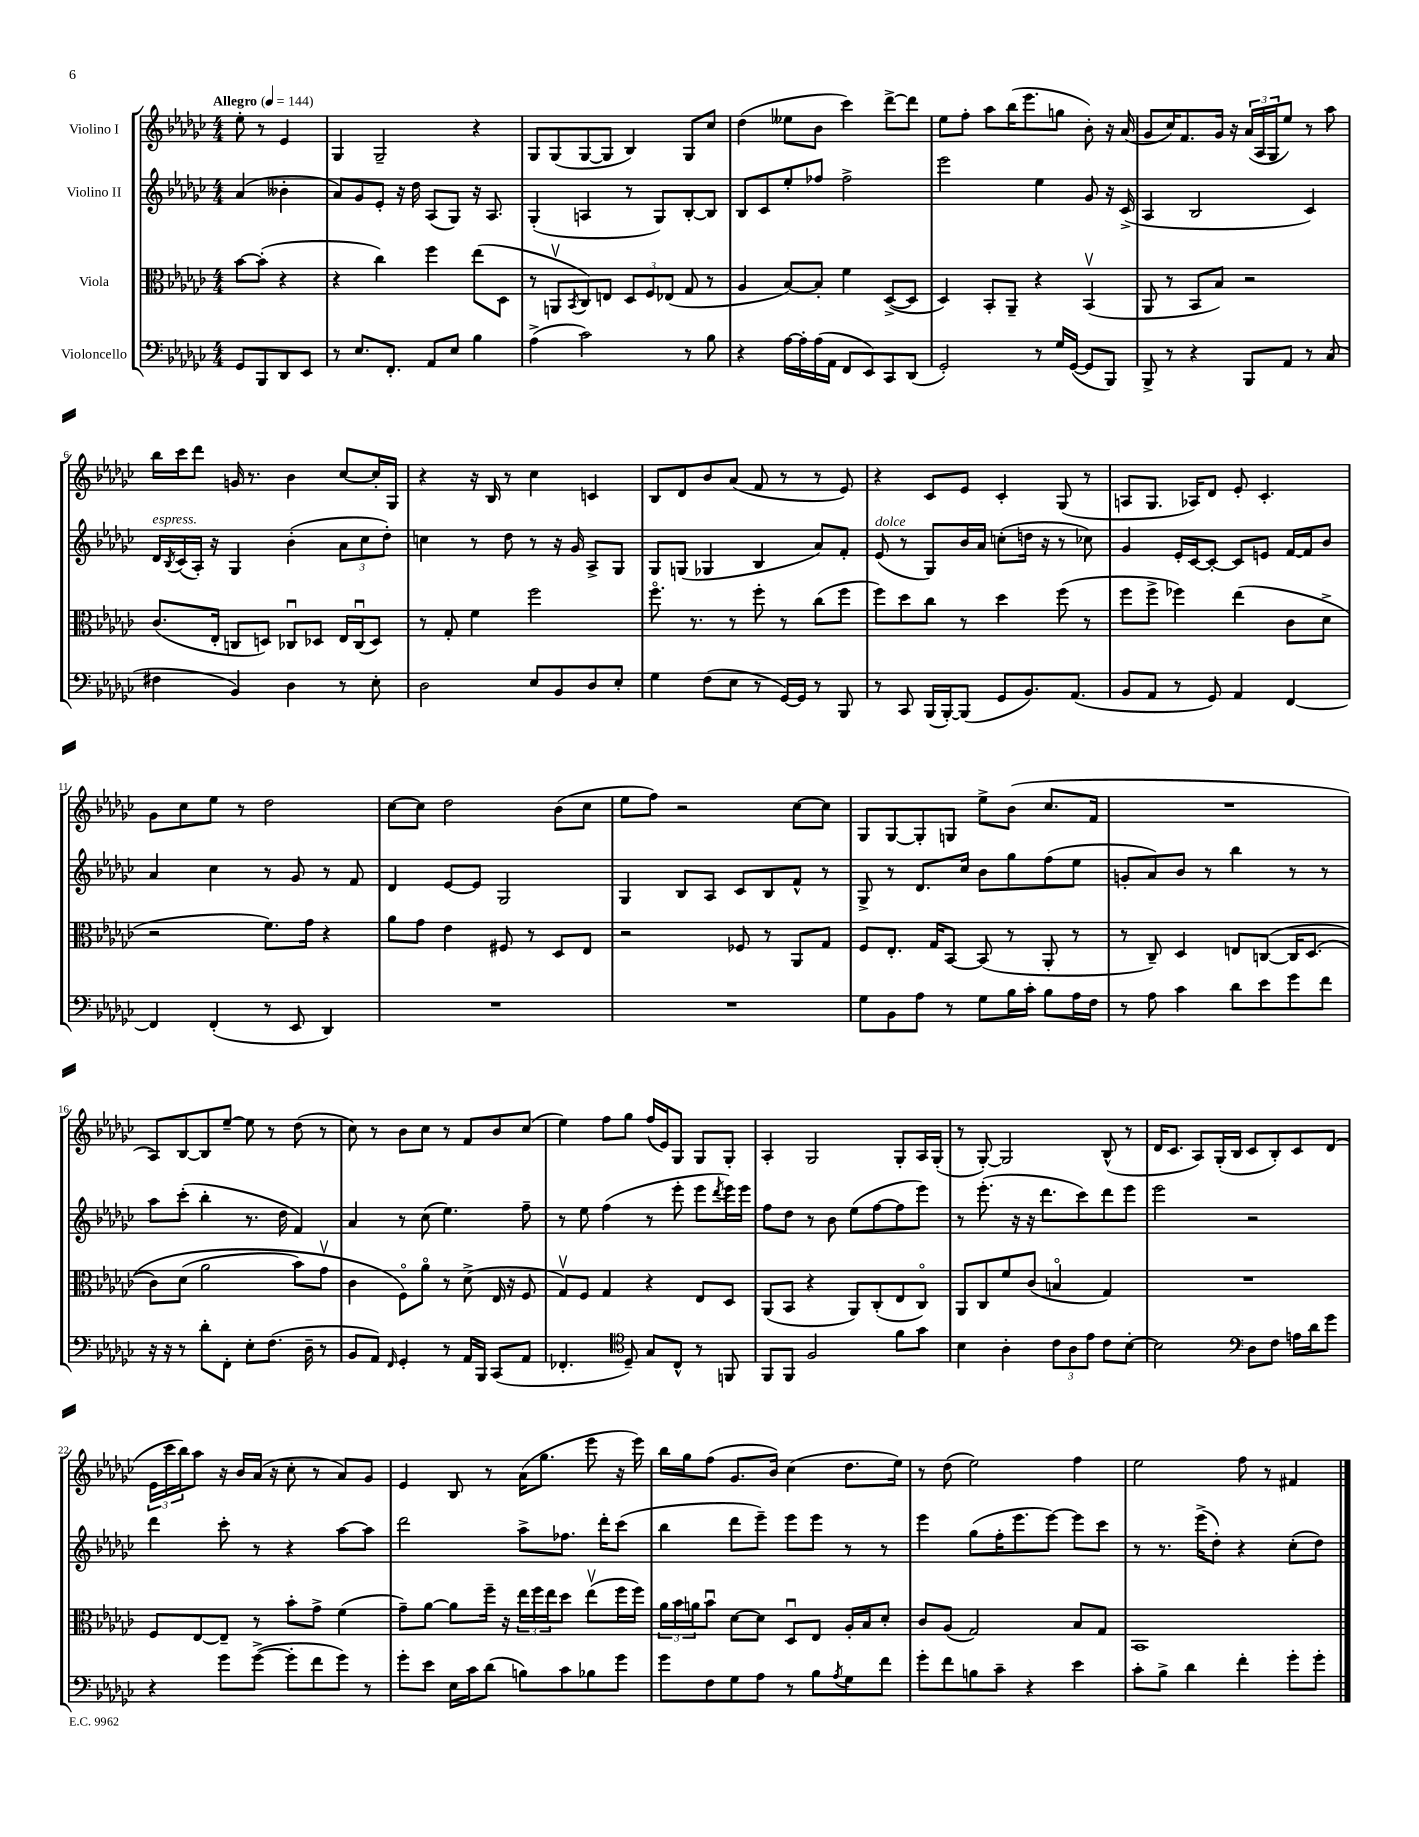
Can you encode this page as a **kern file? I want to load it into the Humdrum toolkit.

**kern	**kern	**kern	**kern
*staff4	*staff3	*staff2	*staff1
*clefF4	*clefC3	*clefG2	*clefG2
*k[b-e-a-d-g-c-]	*k[b-e-a-d-g-c-]	*k[b-e-a-d-g-c-]	*k[b-e-a-d-g-c-]
*M4/4	*M4/4	*M4/4	*M4/4
*MM144	*MM144	*MM144	*MM144
8GG-/L	[8b-\L	(4a-/	8ee-'\
8BBB-/	(8b-'\]J	.	8r
8DD-/	4r	4b--'\	4e-/
8EE-/J	.	.	.
=	=	=	=
8r	4r	8a-/L)	4G-/
8.E-/L	.	8g-/	.
.	4cc-\)	8e-'/J	2G-~/
8.FF'/J	.	.	.
.	.	16r	.
.	.	16dd-\	.
8AA-/L	4ff\	(8A-/L	.
8E-/J	.	8G-/J)	.
4B-\	(8ee-\L	16r	4r
.	.	8.A-/	.
.	8D-\J	.	.
=	=	=	=
(4A-^\	8r	(4G-'/	8G-/L
.	8AAv/L	.	(8G-/
.	8qBB-/	.	.
2c-\)	8C-/)	4A/	[8G-/
.	8E/J	.	8G-/]J
.	12D-/L	8r	4B-/)
.	12F/	.	.
.	.	8G-/L)	.
.	(12E-/J	.	.
8r	8G-/	[8B-'/	8G-/L
8B-\	8r	8B-/]J	8cc-/J
=	=	=	=
4r	4A-/	8B-/L	(4dd-\
.	.	8c-/	.
[16A-\LL	[8B-/L)	8ee-'/	8ee--\L
16A-'\]	.	.	.
(16A-\	8B-'/]J	8ff-/J	8b-\J
16AA-\JJ	.	.	.
8FF/L	4f\	2ff-^\	4ccc-\)
8EE-/)	.	.	.
8CC-/	([8D-^/L	.	[8ddd-^\L
(8DD-/J	8D-/]J	.	8ddd-\]J
=	=	=	=
2GG-'/)	4D-/)	2eee-\	8ee-\L
.	.	.	8ff'\J
.	8BB-'/L	.	8aa-\L
.	8AA-~/J	.	(16bb-\K
.	.	.	8.eee-\
8r	4r	4ee-\	.
16G-/LL	.	.	8gg\J
([16GG-/JJ	.	.	.
8GG-/]L	(4BB-v/	8g-/	8b-'\)
8BBB-/J)	.	16r	16r
.	.	(16c-^/	(16a-/
=	=	=	=
8BBB-^/	8AA-/	4A-/	8g-/L
8r	8r	.	16cc-/K)
.	.	.	8.f/
4r	8BB-/L	2B-/	.
.	8B-/J)	.	16g-/Jk
.	.	.	16r
8BBB-/L	2r	.	(24a-/LL
.	.	.	24A-/
.	.	.	24G-/J
8AA-/J	.	.	8ee-/J)
8r	.	4c-/)	8r
(8C-/	.	.	8aa-\
=	=	=	=
4F#\	(8.c-/L	16d-/LL	16bb-\LL
.	.	8qB-/	.
.	.	(16c-/	16ccc-\J
.	.	16A-'/JJ)	8ddd-\J
.	16E-'/Jk	16r	.
4BB-/)	8C/L	4G-/	16g/
.	.	.	8.r
.	8D/J)	.	.
4D-\	8C-u/L	(4b-'\	4b-\
.	8D-/J	.	.
8r	16E-/LL	12a-\L	[8cc-/L
.	(16C-u/J	.	.
.	.	12cc-\	.
8E-'\	8D-/J)	.	16cc-'/]L
.	.	12dd-'\J)	.
.	.	.	16G-/JJ
=	=	=	=
2D-\	8r	4cc\	4r
.	8G-'/	.	.
.	4f\	8r	16r
.	.	.	16B-/
.	.	8dd-\	8r
8E-/L	2ff\	8r	4cc-\
8BB-/	.	16r	.
.	.	16g-/	.
8D-/	.	8A-^/L	4c/
8E-'/J	.	8G-/J	.
=	=	=	=
4G-\	8.ffo\	8G-/L	8B-/L
.	.	(8G/J	8d-/
.	8.r	.	.
(8F\L	.	4G-/	8b-/
8E-\J	8r	.	(8a-/J
8r	8ff'\	4B-/	8f/
[16GG-/LL)	8r	.	8r
16GG-/]JJ	.	.	.
8r	(8cc-\L	8a-/L)	8r
8BBB-/	8ff\J	8f'/J	8e-/)
=	=	=	=
8r	8ff\L)	(8e-/	4r
8CC-/	8dd-\	8r	.
(16BBB-/LL	8cc-\J	8G-/L)	8c-/L
[16BBB-'/J)	.	.	.
(8BBB-/]J	8r	16b-/L	8e-/J
.	.	16a-/JJ	.
8GG-/L	4dd-\	(8cc'\L	4c-'/
8.BB-/)	.	16dd\Jk	.
.	.	16r	.
.	(8ff\	8r	(8G-/
(8.AA-/J	.	.	.
.	8r	8cc-\)	8r
=	=	=	=
8BB-/L	8ff\L	4g-/	8A/L
8AA-/J	8ff^\J	.	8.G-/J
8r	4ff-\)	16e-'/LL	.
.	.	[16c-/J	16A-/LK)
8GG-/)	.	8c-'/_J	8d-/J
4AA-/	(4ee-\	8c-/]L	8e-'/
.	.	8e/J	4.c-'/
[4FF/	8c-\L	[16f/LL	.
.	.	16f/]J	.
.	8d-^\J	8b-/J	.
=	=	=	=
4FF/]	2r	4a-/	8g-\L
.	.	.	8cc-\
(4FF'/	.	4cc-\	8ee-\J
.	.	.	8r
8r	8.f\L)	8r	2dd-\
8EE-/	.	8g-/	.
.	16g-\Jk	.	.
4DD-/)	4r	8r	.
.	.	8f/	.
=	=	=	=
1r	8a-\L	4d-/	[8cc-\L
.	8g-\J	.	8cc-\]J
.	4e-\	[8e-/L	2dd-\
.	.	8e-/]J	.
.	8F#/	2G-/	.
.	8r	.	.
.	8D-/L	.	(8b-\L
.	8E-/J	.	8cc-\J
=	=	=	=
1r	2r	4G-/	8ee-\L
.	.	.	8ff\J)
.	.	8B-/L	2r
.	.	8A-/J	.
.	8F-/	8c-/L	.
.	8r	8B-/	.
.	8AA-/L	8f^^/J	[8cc-\L
.	8G-/J	8r	8cc-\]J
=	=	=	=
8G-\L	8F/L	8G-^/	8G-/L
8BB-\	8.E-'/J	8r	[8G-/
8A-\J	.	8.d-/L	8G-'/]
.	16G-/LK	.	.
8r	[8BB-/J	.	8G/J
.	.	16cc-/Jk	.
8G-\L	(8BB-/]	8b-\L	8ee-^\L
16B-\L	8r	8gg-\	(8b-\J
16c-'\JJ	.	.	.
8B-\L	8AA-'/	(8ff\	8.cc-/L
16A-\L	8r	8ee-\J	.
16F\JJ	.	.	16f/Jk
=	=	=	=
8r	8r	8g'/L	1r
8A-\	8C-~/)	8a-/)	.
4c-\	4D-/	8b-/J	.
.	.	8r	.
8d-\L	8E/L	4bb-\	.
8e-\	([8C/J	.	.
8g-\	16C/]LK	8r	.
.	&(8.D-/J	.	.
8f\J	.	8r	.
=	=	=	=
16r	8c-\L)	8aa-\L	8A-/L)
16r	.	.	.
8r	(8d-\J	(8ccc-'\J	[8B-/
8d-'\L	2a-\	4bb-'\	8B-/]
8FF'\J	.	.	[8ee-~/J
8E-'\L	.	8.r	8ee-\]
(8.F\J	.	.	8r
.	.	16dd-\	.
.	8b-\L)	4f/)	(8dd-\
16D-~\	.	.	.
8r	8g-v\J	.	8r
=	=	=	=
8BB-/L	4c-\	4a-/	8cc-\)
8AA-/J)	.	.	8r
16qqFF/	.	.	.
4GG-'/	8Fo\L&)	8r	8b-\L
.	8a-o\J	(8cc-\	8cc-\J
8r	8r	4.ee-\)	8r
16AA-/LL	(8d-^\	.	8f/L
16BBB-/JJ	.	.	.
(8CC-/L	16E-/	.	8b-/
.	16r	.	.
8AA-/J	8F/	8ff~\	(8cc-/J
=	=	=	=
4.FF-'/	8G-v/L)	8r	4ee-\)
.	8F/J	8ee-\	.
.	4G-/	(4ff\	8ff\L
*clefC4	*	*	*
8D-~/)	.	.	8gg-\J
8G-/L	4r	8r	(16ff/LL
.	.	.	16e-/J)
8C-^^/J	.	8eee-'\	8G-/J
8r	8E-/L	8eee-\L	8G-/L
.	.	8qddd-/	.
8FF/	8D-/J	16eee-\L)	8G-'/J
.	.	16eee-\JJ	.
=	=	=	=
8FF/L	(8AA-/L	8ff\L	4A-'/
8FF/J	8BB-/J	8dd-\J	.
2F/	4r	8r	2G-/
.	.	8b-\	.
.	8AA-/L)	(8ee-\L	.
.	(8C-'/	[8ff\	.
8f\L	8E-/	8ff\]	8G-'/L
8g-\J	8C-o/J)	8eee-\J)	16A-/L
.	.	.	(16G-'/JJ
=	=	=	=
4B-\	8AA-/L	8r	8r
.	8C-/	(8.eee-'\	[8G-'/)
4A-'\	8f/	.	2G-/]
.	.	16r	.
.	(8c-/J	16r	.
.	.	8.ddd-\L	.
12c-\L	4Bo/	.	.
12A-\	.	.	.
.	.	8ccc-\)	.
12e-\J	.	.	.
8c-\L	4G-/)	8ddd-\	(8B-^^/
[8B-'\J	.	8eee-\J	8r
=	=	=	=
2B-\]	1r	2eee-\	16d-/LK
.	.	.	8.c-/J
.	.	.	8A-/L)
.	.	.	(16G-'/L
.	.	.	16B-/JJ
*clefF4	*	*	*
8D-\L	.	2r	8c-/L
8F\J	.	.	8B-'/)
16A\LL	.	.	8c-/
16d-\J	.	.	.
8g-\J	.	.	(8d-/J
=	=	=	=
4r	8F/L	4ddd-\	24e-\LL
.	.	.	24ccc-\
.	.	.	24bb-\J)
.	[8E-/	.	8aa-\J
8g-\L	8E-~/]J	8ccc-'\	16r
.	.	.	16b-/LL
([8g-^\J	8r	8r	(16a-/JJ
.	.	.	16r
8g-'\]L	8b-'\L	4r	8cc-'\
8f\	8g-^\J	.	8r
8g-\J)	(4f\	[8aa-\L	8a-/L)
8r	.	8aa-\]J	8g-/J
=	=	=	=
8g-'\L	8g-~\L)	2ddd-\	4e-/
8e-\J	[8a-\J	.	.
16E-\LL	8a-\]L	.	8B-/
16c-\J	.	.	.
(8d-\J	16ff~\Jk	.	8r
.	16r	.	.
8B\L)	24ee-\LL	8aa-^\L	(16a-\LK
.	24ff\	.	.
.	.	.	8.gg-\J
.	24ee-\J	.	.
8c-\	8dd-\J	8.ff-\J	.
8B-\	(8ee-v\L	.	8eee-\
.	.	16ddd-'\LK	.
8g-\J	16ff\L	(8ccc-\J	16r
.	16ff\JJ)	.	16eee-\)
=	=	=	=
8g-\L	24a-\LL	4bb-\	16bb-\LL
.	24b-\	.	.
.	.	.	16gg-\J
.	24a\J	.	.
8F\	8b-u\J	.	(8ff\J
8G-\	[8d-\L	8ddd-\L	8.g-/L
8A-\J	8d-\]J	8eee-~\J)	.
.	.	.	16b-/Jk)
8r	8D-u/L	8eee-\L	(4cc-\
8B-\L	8E-/J	8eee-\J	.
8qA-/	.	.	.
8G-\	16A-'/LL	8r	8.dd-\L
.	16B-/J	.	.
8f\J	8d-'/J	8r	.
.	.	.	16ee-\Jk)
=	=	=	=
8g-'\L	8c-/L	4eee-\	8r
8f\	(8A-/J	.	(8dd-\
8B\	2G-/)	(8gg-\L	2ee-\)
8c-~\J	.	16ff'\K	.
.	.	8.eee-\	.
4r	.	.	.
.	.	[8eee-\J)	.
4e-\	8B-/L	8eee-\]L	4ff\
.	8G-/J	8ccc-\J	.
=	=	=	=
8c-'\L	1BB-	8r	2ee-\
8B-^\J	.	8.r	.
4d-\	.	.	.
.	.	(16eee-^\LK	.
.	.	8dd-'\J)	.
4f'\	.	4r	8ff\
.	.	.	8r
8g-'\L	.	(8cc-'\L	4f#/
8g-'\J	.	8dd-\J)	.
==	==	==	==
*-	*-	*-	*-
